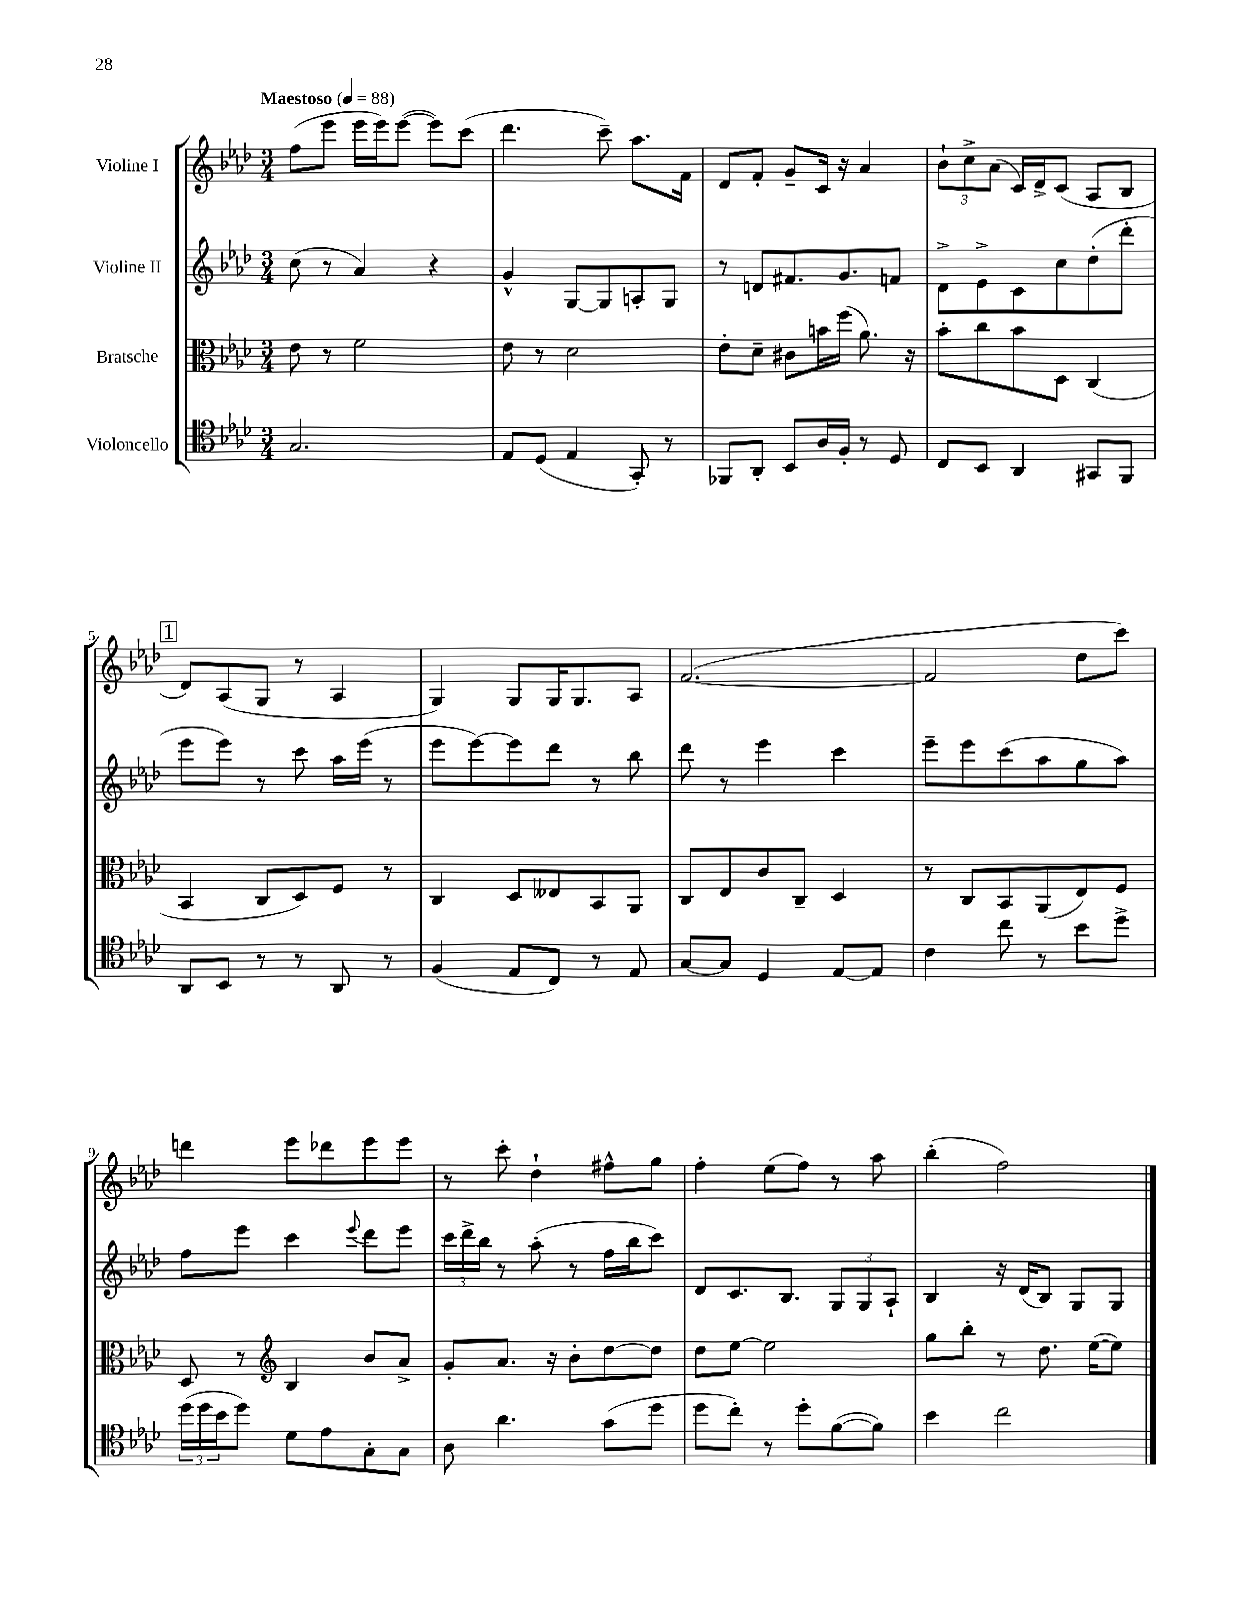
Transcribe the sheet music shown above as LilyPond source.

<<
\new StaffGroup <<
\new Staff = "s0" \with { instrumentName = "Violine I" } {
    \clef treble \key aes \major \numericTimeSignature \time 3/4 \tempo "Maestoso" 4 = 88
    f''8( ees'''8 ees'''16 ees'''16) ees'''8~( ees'''8) c'''8( |
    des'''4. c'''8--) aes''8. f'16 |
    des'8 f'8-. g'8-- c'16 r16 aes'4 |
    \tuplet 3/2 { bes'8-! c''8-> aes'8( } c'16) des'16-> c'8( aes8 bes8 |
    \mark \markup { \box "1" } des'8) aes8( g8 r8 aes4 |
    g4) g8 g16 g8. aes8 |
    f'2.~( |
    f'2 des''8 c'''8) |
    d'''4 ees'''8 des'''8 ees'''8 ees'''8 |
    r8 c'''8-. des''4-! fis''8-^ g''8 |
    f''4-. ees''8( f''8) r8 aes''8 |
    bes''4-.( f''2) \bar "|." |
}
\new Staff = "s1" \with { instrumentName = "Violine II" } {
    \clef treble \key aes \major \numericTimeSignature \time 3/4
    c''8( r8 aes'4) r4 |
    g'4-^ g8~ g8 a8-. g8 |
    r8 d'8 fis'8. g'8. f'8 |
    des'8-> ees'8-> c'8 c''8 des''8-.( des'''8-. |
    \mark \markup { \box "1" } ees'''8 ees'''8) r8 c'''8 aes''16 ees'''16( r8 |
    ees'''8 ees'''8~) ees'''8 des'''8 r8 bes''8 |
    des'''8 r8 ees'''4 c'''4 |
    ees'''8-- ees'''8 c'''8( aes''8 g''8 aes''8) |
    f''8 ees'''8 c'''4 \appoggiatura { ees'''8 } des'''8 ees'''8 |
    \tuplet 3/2 { c'''16 des'''16-> bes''16 } r8 aes''8-.( r8 f''16 bes''16 c'''8) |
    des'8 c'8. bes8. \tuplet 3/2 { g8 g8 aes8-! } |
    bes4 r16 des'16( bes8) g8 g8 \bar "|." |
}
\new Staff = "s2" \with { instrumentName = "Bratsche" } {
    \clef alto \key aes \major \numericTimeSignature \time 3/4
    ees'8 r8 f'2 |
    ees'8 r8 des'2 |
    ees'8-. des'8-- cis'8 b'16 f''16( aes'8.) r16 |
    bes'8-. c''8 bes'8 des8 c4( |
    \mark \markup { \box "1" } bes,4 c8 des8) f8 r8 |
    c4 des8 eeses8 bes,8 aes,8 |
    c8 ees8 c'8 c8-- des4 |
    r8 c8 bes,8 aes,8( ees8) f8 |
    des8 r8 \clef treble bes4 bes'8 aes'8-> |
    g'8-. aes'8. r16 bes'8-. des''8~ des''8 |
    des''8 ees''8~ ees''2 |
    g''8 bes''8-. r8 des''8. ees''16~( ees''8) \bar "|." |
}
\new Staff = "s3" \with { instrumentName = "Violoncello" } {
    \clef tenor \key aes \major \numericTimeSignature \time 3/4
    g2. |
    ees8 des8( ees4 g,8-.) r8 |
    fes,8 aes,8-. bes,8 aes16 f16-. r8 des8 |
    c8 bes,8 aes,4 gis,8 f,8 |
    \mark \markup { \box "1" } aes,8 bes,8 r8 r8 aes,8 r8 |
    f4( ees8 c8) r8 ees8 |
    g8~ g8 des4 ees8~ ees8 |
    c'4 c''8 r8 bes'8 des''8-> |
    \tuplet 3/2 { des''16( des''16 bes'16 } des''8) des'8 ees'8 g8-. g8 |
    aes8 aes'4. g'8( des''8 |
    des''8 c''8-.) r8 des''8-. f'8~( f'8) |
    bes'4 c''2 \bar "|." |
}
>>
>>
